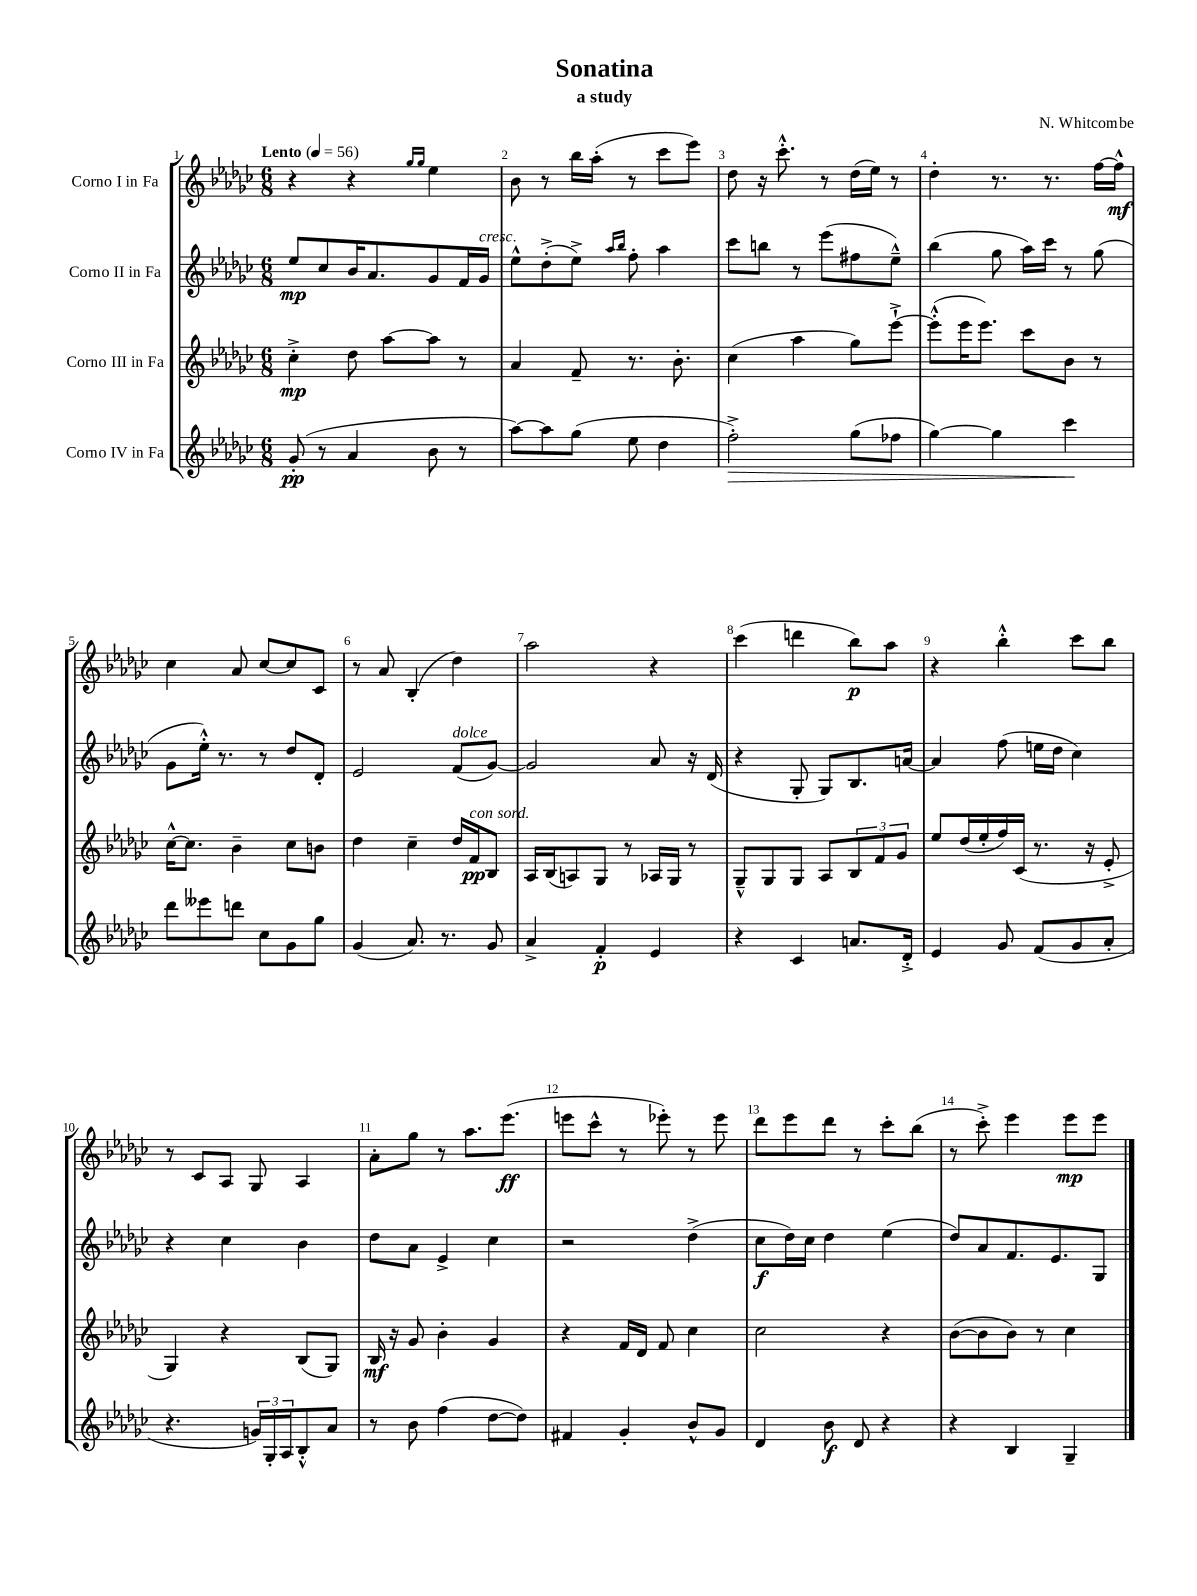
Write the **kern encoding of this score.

**kern	**kern	**kern	**kern
*staff4	*staff3	*staff2	*staff1
*clefG2	*clefG2	*clefG2	*clefG2
*k[b-e-a-d-g-c-]	*k[b-e-a-d-g-c-]	*k[b-e-a-d-g-c-]	*k[b-e-a-d-g-c-]
*M6/8	*M6/8	*M6/8	*M6/8
*MM56	*MM56	*MM56	*MM56
(8g-'	4cc-'^	8ee-	4r
8r	.	8cc-	.
4a-	8dd-	16b-	4r
.	.	8.a-	.
.	[8aa-	.	.
.	.	.	16qqgg-
.	.	.	16qqgg-
8b-	8aa-]	8g-	4ee-
8r	8r	16f	.
.	.	16g-	.
=	=	=	=
[8aa-)	4a-	8ee-^^	8b-
8aa-]	.	(8dd-'^	8r
(8gg-	8f~	8ee-^)	16bb-
.	.	.	(16aa-'
.	.	16qqaa-	.
.	.	16qqbb-	.
8ee-	8.r	8ff'	8r
4dd-	.	4aa-	8ccc-
.	8.b-'	.	.
.	.	.	8eee-)
=	=	=	=
2ff'^)	(4cc-	8ccc-	8dd-
.	.	8bb	16r
.	.	.	8.ccc-'^^
.	4aa-	8r	.
.	.	(8eee-	8r
(8gg-	8gg-)	8ff#	(16dd-
.	.	.	16ee-)
8ff-	[8eee-`^	8ee-~^^)	8r
=	=	=	=
[4gg-)	(8eee-'^^]	(4bb-	4dd-'
.	16eee-	.	.
.	8.eee-)	.	.
4gg-]	.	8gg-	8.r
.	8ccc-	16aa-)	.
.	.	16ccc-	8.r
4ccc-	8b-	8r	.
.	8r	(8gg-	[16ff
.	.	.	16ff^^]
=	=	=	=
8ddd-	[16cc-^^	8g-	4cc-
.	8.cc-]	.	.
8eee--	.	16ee-'^^)	.
.	.	8.r	.
8ddd	4b-~	.	8a-
8cc-	.	8r	[8cc-
8g-	8cc-	8dd-	8cc-]
8gg-	8b	8d-'	8c-
=	=	=	=
(4g-	4dd-	2e-	8r
.	.	.	8a-
8.a-)	4cc-~	.	(4B-'
8.r	.	.	.
.	16dd-	(8f	4dd-)
.	16f	.	.
8g-	8B-	[8g-)	.
=	=	=	=
4a-^	16A-	2g-]	2aa-
.	(16B-	.	.
.	8A)	.	.
4f'	8G-	.	.
.	8r	.	.
4e-	16A-	8a-	4r
.	16G-	.	.
.	8r	16r	.
.	.	(16d-	.
=	=	=	=
4r	8G-~^^	4r	(4ccc-
.	8G-	.	.
4c-	8G-	8G-'	4ddd
.	8A-	8G-)	.
8.a	12B-	8.B-	8bb-)
.	12f	.	.
.	.	.	8aa-
.	12g-	.	.
16d-'^	.	[16a	.
=	=	=	=
4e-	8ee-	4a]	4r
.	(16dd-	.	.
.	16ee-'	.	.
8g-	16ff)	(8ff	4bb-'^^
.	(16c-	.	.
(8f	8.r	16ee	.
.	.	16dd-	.
8g-	.	4cc-)	8ccc-
.	16r	.	.
8a-'	8e-'^	.	8bb-
=	=	=	=
4.r	4G-)	4r	8r
.	.	.	8c-
.	4r	4cc-	8A-
24g)	.	.	8G-
24G-'	.	.	.
24A-	.	.	.
8B-'^^	(8B-	4b-	4A-
8a-	8G-)	.	.
=	=	=	=
8r	16B-	8dd-	8a-'
.	16r	.	.
8b-	8g-	8a-	8gg-
(4ff	4b-'	4e-^	8r
.	.	.	8.aa-
[8dd-	4g-	4cc-	.
.	.	.	(8.eee-
8dd-])	.	.	.
=	=	=	=
4f#	4r	2r	8eee
.	.	.	8ccc-^^
4g-'	16f	.	8r
.	16d-	.	.
.	8f	.	8eee-')
8b-^^	4cc-	(4dd-^	8r
8g-	.	.	8eee-
=	=	=	=
4d-	2cc-	8cc-	8ddd-
.	.	16dd-)	8eee-
.	.	16cc-	.
8b-	.	4dd-	8ddd-
8d-	.	.	8r
4r	4r	(4ee-	8ccc-'
.	.	.	(8bb-
=	=	=	=
4r	([8b-	8dd-)	8r
.	8b-]	8a-	8ccc-'^)
4B-	8b-)	8.f	4eee-
.	8r	.	.
.	.	8.e-	.
4G-~	4cc-	.	8eee-
.	.	8G-	8eee-
==	==	==	==
*-	*-	*-	*-
